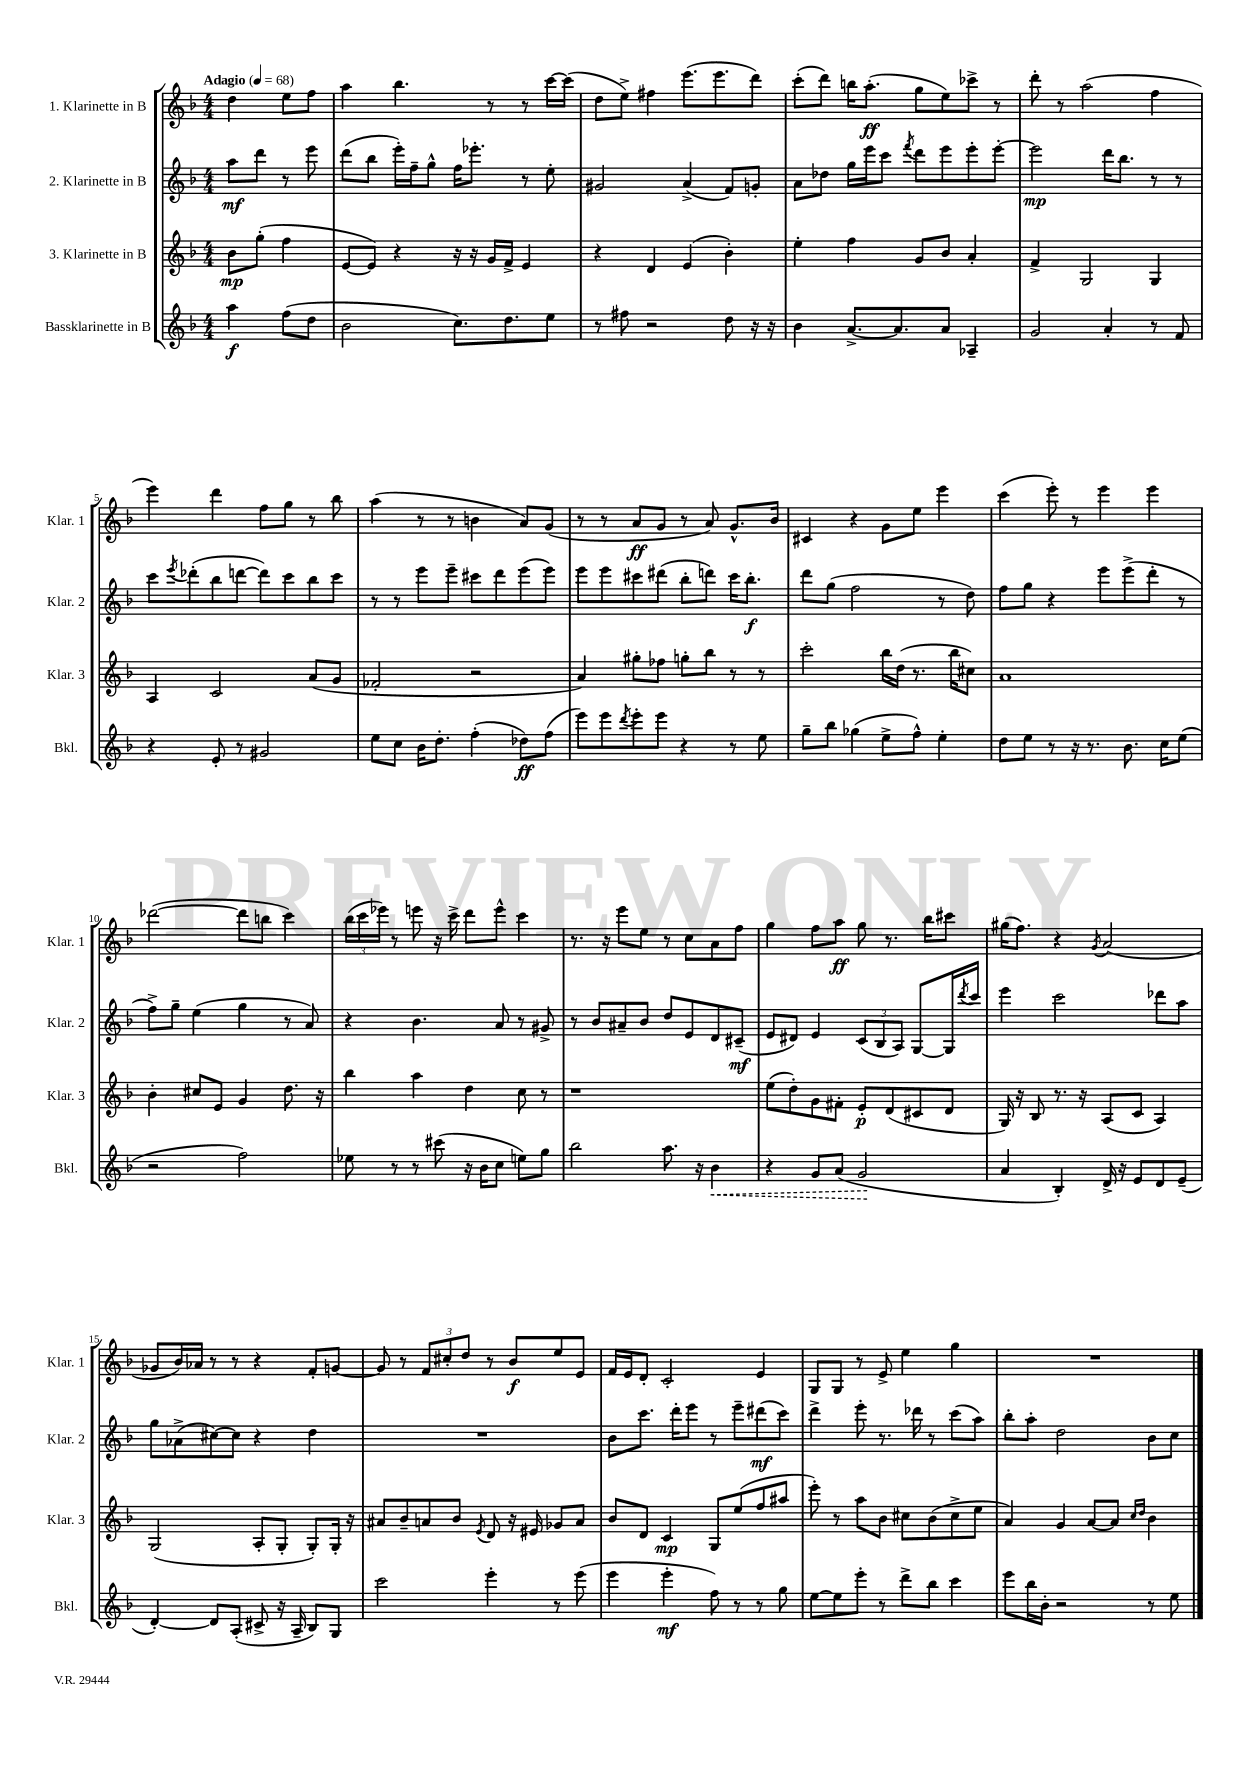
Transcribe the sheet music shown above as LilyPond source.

<<
\new StaffGroup <<
\new Staff = "s0" \with { instrumentName = "1. Klarinette in B" shortInstrumentName = "Klar. 1" } {
    \clef treble \key f \major \numericTimeSignature \time 4/4 \partial 2 \tempo "Adagio" 4 = 68
    d''4 e''8 f''8 |
    a''4 bes''4. r8 r8 c'''16~ c'''16( |
    d''8 e''8->) fis''4 e'''8.( e'''8. d'''8) |
    c'''8-.( d'''8) b''16 a''8.-.\ff( g''8 e''8) ces'''8-> r8 |
    d'''8-. r8 a''2( f''4 |
    e'''4) d'''4 f''8 g''8 r8 bes''8 |
    a''4( r8 r8 b'4 a'8) g'8( |
    r8 r8 a'8\ff g'8 r8 a'8) g'8.-^ bes'16 |
    cis'4 r4 g'8 e''8 e'''4 |
    c'''4( e'''8-.) r8 e'''4 e'''4 |
    des'''2~( des'''8 b''8 c'''4) |
    \tuplet 3/2 { bes''16( c'''16 ees'''16) } r8 e'''8 r16 c'''16-> d'''8 e'''8-^ c'''4 |
    r8. r16 e'''8 e''8 r8 c''8 a'8 f''8 |
    g''4 f''8 a''8\ff g''8 r8. bes''16 cis'''8 |
    gis''16( f''8.) r4 \acciaccatura { g'8 } a'2( |
    ges'8 bes'16) aes'16 r8 r8 r4 f'8-. g'8~ |
    g'8 r8 \tuplet 3/2 { f'8 cis''8-. d''8 } r8 bes'8\f e''8 e'8 |
    f'16 e'16 d'8-. c'2-. e'4 |
    g8 g8 r8 e'8-> e''4 g''4 |
    R1 \bar "|." |
}
\new Staff = "s1" \with { instrumentName = "2. Klarinette in B" shortInstrumentName = "Klar. 2" } {
    \clef treble \key f \major \numericTimeSignature \time 4/4 \partial 2
    a''8\mf d'''8 r8 e'''8 |
    d'''8( bes''8 e'''16-.) f''16-- g''8-^ f''16 ees'''8.-. r8 e''8-. |
    gis'2 a'4->( f'8) g'8-. |
    a'8 des''8 g''16 e'''16 c'''8 \acciaccatura { f'''8 } d'''8 e'''8 e'''8-. e'''8~-. |
    e'''2\mp d'''16 bes''8. r8 r8 |
    c'''8 \acciaccatura { e'''8 } des'''8-.( bes''8 d'''8~ d'''8) c'''8 bes''8 c'''8 |
    r8 r8 e'''8 e'''8-- cis'''8 d'''8 e'''8( e'''8) |
    e'''8 e'''8 cis'''8 dis'''8( bes''8-. d'''8) cis'''16 bes''8.-.\f |
    d'''8 g''8( f''2 r8 d''8) |
    f''8 g''8 r4 e'''8 e'''8->( d'''8-. r8 |
    f''8->) g''8-- e''4( g''4 r8 a'8) |
    r4 bes'4. a'8 r8 gis'8-> |
    r8 bes'8 ais'8-- bes'8 d''8 e'8 d'8 cis'8--\mf( |
    e'8 dis'8) e'4 \tuplet 3/2 { c'8( bes8 a8) } g8~ g16 \acciaccatura { d'''8 } c'''16 |
    e'''4 c'''2 des'''8 a''8 |
    g''8 aes'8->( cis''8~) cis''8 r4 d''4 |
    R1 |
    bes'8 c'''8. d'''16-. e'''8 r8 e'''8-- dis'''8\mf( c'''8) |
    d'''4-> e'''8-. r8. des'''16 r8 c'''8( a''8) |
    bes''8-. a''8-. d''2 bes'8 c''8 \bar "|." |
}
\new Staff = "s2" \with { instrumentName = "3. Klarinette in B" shortInstrumentName = "Klar. 3" } {
    \clef treble \key f \major \numericTimeSignature \time 4/4 \partial 2
    bes'8\mp g''8-.( f''4 |
    e'8~ e'8) r4 r16 r16 g'16 f'16-> e'4 |
    r4 d'4 e'4( bes'4-.) |
    e''4-. f''4 g'8 bes'8 a'4-. |
    f'4-> g2 g4 |
    a4 c'2 a'8( g'8 |
    fes'2-. r2 |
    a'4) gis''8-. fes''8 g''8-. bes''8 r8 r8 |
    c'''2-. bes''16 d''16( r8. bes''16 cis''8) |
    a'1 |
    bes'4-. cis''8 e'8 g'4 d''8. r16 |
    bes''4 a''4 d''4 c''8 r8 |
    r1 |
    e''8( d''8-.) g'8 fis'8-. e'8-.\p d'8( cis'8 d'8 |
    g16) r16 bes8 r8. r16 a8( c'8 a4) |
    g2( a8-. g8-. g8-.) g16-. r16 |
    ais'8 bes'8-- a'8 bes'8 \acciaccatura { e'8 } d'8 r16 eis'16 ges'8 a'8 |
    bes'8 d'8 c'4\mp g8 e''8( f''8 ais''8 |
    e'''8-.) r8 a''8 bes'8 cis''8 bes'8( cis''8-> e''8 |
    a'4) g'4 a'8~ a'8 \grace { c''16 d''16 } bes'4 \bar "|." |
}
\new Staff = "s3" \with { instrumentName = "Bassklarinette in B" shortInstrumentName = "Bkl." } {
    \clef treble \key f \major \numericTimeSignature \time 4/4 \partial 2
    a''4\f f''8( d''8 |
    bes'2 c''8.) d''8. e''8 |
    r8 fis''8 r2 d''8 r16 r16 |
    bes'4 a'8.~-> a'8. a'8 aes4-- |
    g'2 a'4-. r8 f'8 |
    r4 e'8-. r8 gis'2 |
    e''8 c''8 bes'16 d''8.-. f''4-.( des''8\ff) f''8( |
    e'''8) e'''8 \acciaccatura { d'''8 } e'''8-. e'''8 r4 r8 e''8 |
    g''8-- bes''8 ges''4( e''8-> f''8-^) e''4-. |
    d''8 e''8 r8 r16 r8. bes'8. c''16 e''8( |
    r2 f''2) |
    ees''8 r8 r8 cis'''8( r16 bes'16 c''8 e''8) g''8 |
    bes''2 a''8. r16 \once \override Hairpin.style = #'dashed-line bes'4\< |
    r4 g'8 a'8( g'2\! |
    a'4 bes4-.) d'16-> r16 e'8 d'8 e'8--( |
    d'4~-.) d'8 a8-.( cis'8-> r16 a16-- bes8) g8 |
    c'''2 e'''4-. r8 e'''8( |
    e'''4 e'''4-.\mf f''8) r8 r8 g''8 |
    e''8~ e''8 e'''8-. r8 d'''8-> bes''8 c'''4 |
    e'''8 bes''16 bes'16-. r2 r8 e''8 \bar "|." |
}
>>
>>
